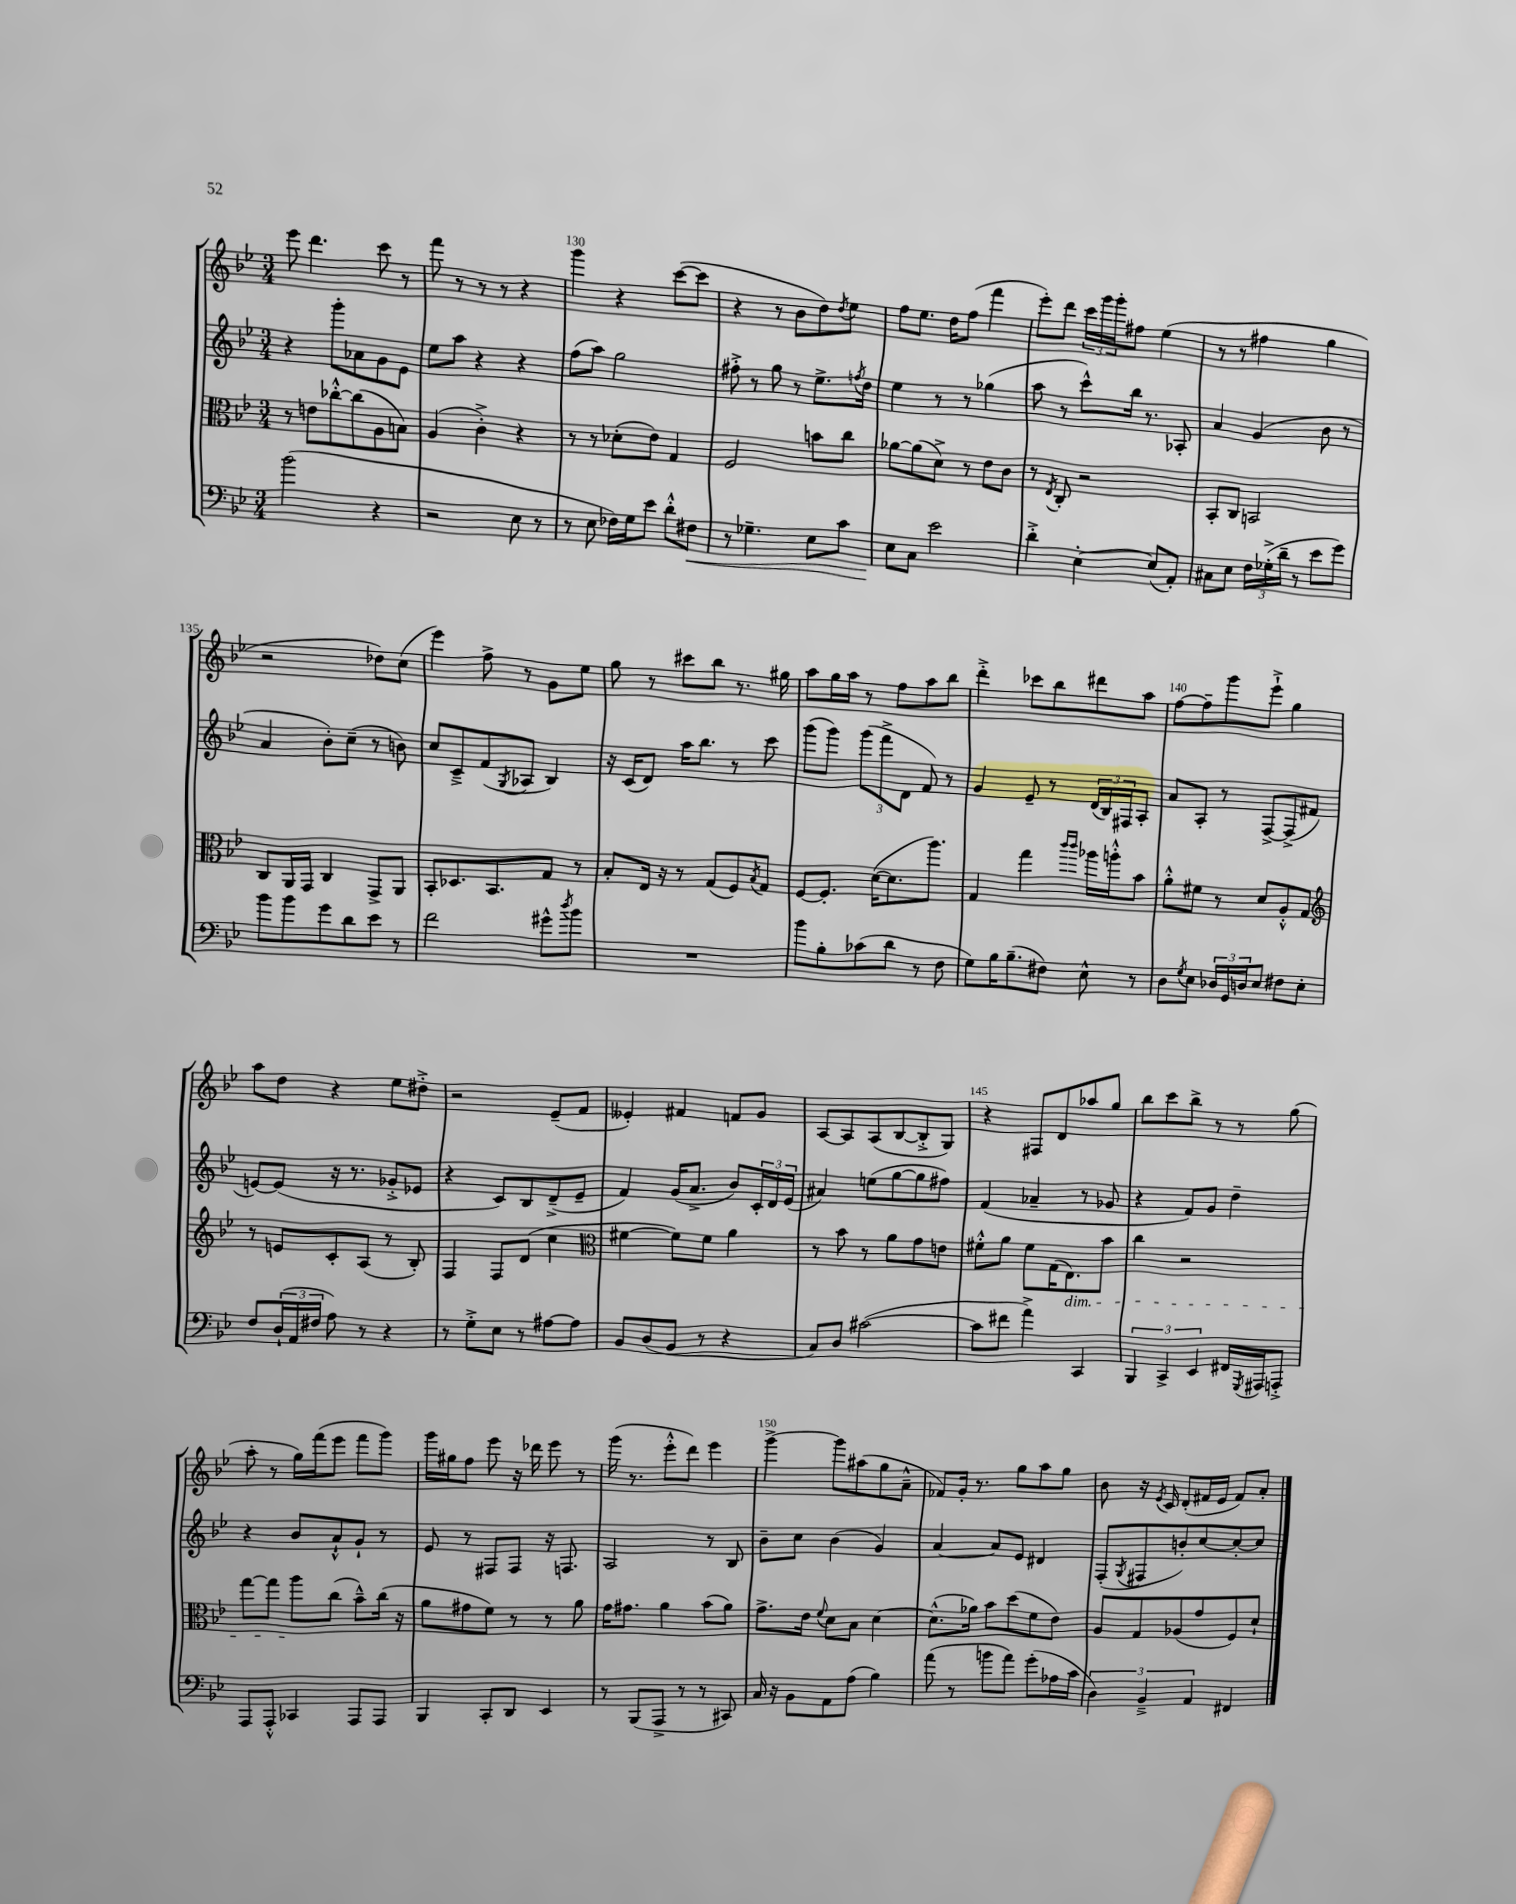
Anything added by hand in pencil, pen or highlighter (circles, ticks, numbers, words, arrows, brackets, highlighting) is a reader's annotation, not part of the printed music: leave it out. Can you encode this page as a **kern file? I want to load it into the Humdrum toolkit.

**kern	**kern	**kern	**kern
*staff4	*staff3	*staff2	*staff1
*clefF4	*clefC3	*clefG2	*clefG2
*k[b-e-]	*k[b-e-]	*k[b-e-]	*k[b-e-]
*M3/4	*M3/4	*M3/4	*M3/4
(2b-	8r	4r	8eee-
.	8e	.	4.ddd
.	[8cc-'^^	8ggg'	.
.	(8cc-]	8a-	.
4r	8A	8g	8ccc
.	8B)	8e-	8r
=	=	=	=
2r	(4A	8ee-	8fff
.	.	8aa	8r
.	4c'^)	4r	8r
.	.	.	8r
8E-	4r	4r	4r
8r	.	.	.
=	=	=	=
8r	8r	(8ff	4ggg
8E-	8r	8aa)	.
16F-)	(8d-'	2gg	4r
16G	.	.	.
8e-	8e-)	.	.
8d'^^	4G	.	([8ccc
8F#	.	.	8ccc]
=	=	=	=
8r	2F	8ff#'^	4r
4.G-~	.	8r	.
.	.	8gg	8r
.	.	8r	8b-
8E-	8b	8.ee-^	8dd)
.	.	.	8qdd
8c	8cc	.	8ee-
.	.	8qff	.
.	.	16dd	.
=	=	=	=
8E-	[8a-	4ee-	8ff
8C	(8a-]	.	8.ee-
2e-	8d^)	8r	.
.	.	.	16dd
.	8r	8r	(8ff
.	8e-	(4gg-	4fff
.	8c	.	.
=	=	=	=
4d'^	8r	8aa	8eee-')
.	8qE-	.	.
.	8C'	8r	8ddd
[4E-'	2r	8ccc^^)	24ccc
.	.	.	24ggg
.	.	.	24ggg'
.	.	16bb-	8ff#
.	.	8.r	.
(8E-]	.	.	(4ee-
8AA')	.	8A-'	.
=	=	=	=
8C#	8BB-'	4a	8r
8E-	8C	.	8r
24F	2BB	(4g	4ff#
(24G-'^	.	.	.
24d~	.	.	.
8r	.	.	.
8e-	.	8b-	4gg
8g)	.	8r	.
=	=	=	=
8b-	8C	4a	2r
8b-	16AA	.	.
.	16GG	.	.
8g	4C	8b-')	.
8d	.	(8cc~	.
8e-	8GG^	8r	8dd-)
8r	8AA	8b)	(8cc
=	=	=	=
2f	8BB-'	8cc	4eee-)
.	8.D-	8c~^	.
.	.	(8f	8ff^
.	8.BB-	.	.
.	.	8qG	.
.	.	8A-	8r
8g#^^	8G	4B-)	8g
8qdd	.	.	.
8b-	8r	.	8ee-
=	=	=	=
2.r	8B-'	16r	8gg
.	.	(16c	.
.	16E-	8d)	8r
.	16r	.	.
.	8r	16aa	8ccc#
.	.	8.bb-	.
.	(8G	.	8bb-
.	8F)	8r	8.r
.	8qB-	.	.
.	8G	8ccc	.
.	.	.	16gg#
=	=	=	=
8b-	[8F	(8ggg	8aa
8B-'	8.F']	8ggg)	16gg
.	.	.	16aa
(8c-	.	(12ggg	8r
.	([16d	.	.
.	.	12fff^	.
8d	8.d]	.	8ff
.	.	12d	.
8r	.	8f)	8aa
.	8.aa)	.	.
8F	.	8r	8bb-
=	=	=	=
8G)	4G	4g	4ddd'^
16B-	.	.	.
(8.B-~	.	.	.
.	4gg	8e-~	8ccc-
8F#)	.	8r	8bb-
.	16qqccc	.	.
.	16qqccc	.	.
8E-^^	16aa-	(24d	8ddd#
.	.	24B-)	.
.	16aa'^^	.	.
.	.	24F#	.
8r	8b-	8A'	8aa
=	=	=	=
8D	8a'^^	8a	[8ff
8qG	.	.	.
8E-	8f#	8A'	8ff~]
24D-	8r	8r	8ggg
24GG	.	.	.
24D	.	.	.
8E-	8d	[8F^	8eee-`^
8F#	8A'^^	(8F^]	4gg
8E-'	8G	8f#	.
=	=	=	=
*	*clefG2	*	*
8F	8r	[8e)	8aa
(24D`	8e	(8e]	8dd
24AA	.	.	.
24F#	.	.	.
8A)	8c'	16r	4r
.	.	8.r	.
8r	(8A	.	.
4r	8r	8g-'^	8ee-
.	8B-')	8e-	8dd#'^
=	=	=	=
8r	4F	4r	2r
8G'^	.	.	.
8E-	8F	8c)	.
8r	(8d	8B-	.
[8A#	4cc	(8d~^	(8e-~
8A#]	.	8e-~	8f
=	=	=	=
*	*clefC3	*	*
8BB-	[4f#	4f)	4e--')
(8D	.	.	.
8BB-	8f#])	(16g	4f#
.	.	8.a^	.
8r	8f#	.	.
4r	4a	8b-)	8f
.	.	24c'	8g
.	.	24d	.
.	.	(24e-	.
=	=	=	=
8C)	8r	4a#)	[8A
8D	8b-	.	8A]
([2c#	8r	(8ee	(8A
.	8a	[8gg	[8B-
.	8g	8gg]	8B-'^]
.	8e	8ff#)	8G)
=	=	=	=
8c#]	8f#'^^	(4f	4r
8f#	8a	.	.
4a^)	8f#	4a-~	8F#
.	(16G	.	8d
.	8.E-)	.	.
4CC	.	8r	8aa-
.	8b-	8g-	8gg
=	=	=	=
6BBB-	4cc	4r	8bb-
.	.	.	8ccc
6CC^	.	.	.
.	2r	8f)	8bb-^
6EE-	.	.	.
.	.	8g	8r
16FF#	.	4dd~	8r
8qGGG	.	.	.
16AAA#	.	.	.
8AAA'^	.	.	(8gg
=	=	=	=
8AAA	[8gg	4r	8aa'
8AAA'^^	8gg]	.	8r
4CC-	8aa	8b-	16gg)
.	.	.	(16fff
.	(8cc	8a`^^	8eee-
8AAA	8b-~^^)	8g`	8fff
8AAA	(16cc	8r	8ggg)
.	16r	.	.
=	=	=	=
4BBB-	8a	8e-	16ggg
.	.	.	16gg#
.	8g#	8r	8ff
8CC'	8f)	8F#	8eee-
8DD	8r	8F#	16r
.	.	.	16ddd-
4EE-	8r	16r	8eee-
.	.	8.F	.
.	8a	.	8r
=	=	=	=
8r	16g	2A	(16ggg
.	8.g#	.	8.r
(8BBB-	.	.	.
8AAA^	4a	.	8eee-'^^
8r	.	.	8ddd)
8r	(8b-	8r	4eee-
8CC#)	8a)	8B-	.
=	=	=	=
16C	8.g^	8b-~	[4ggg^
16r	.	.	.
8BB-	.	8cc	.
.	16e-	.	.
.	8qqf	.	.
8AA	8d	(4b-	8ggg]
(8A	8B-	.	(8aa#
4B-)	[4d	4g)	8gg
.	.	.	8a~^^
=	=	=	=
(8a	(8.d^^]	[4a	8f-)
8r	.	.	16g'
.	16a-)	.	8.r
8b	8b-	8a]	.
8a)	(8dd	8e-	8gg
(8g'	8f	4d#	8aa
16A-	8e-)	.	8gg
16c	.	.	.
=	=	=	=
6D)	8A	(8F'	8b-
.	.	8qG	.
.	8G	8F#	16r
6BB-~^	.	.	.
.	.	.	8qe-
.	.	.	16c
.	(8A-	8b')	(8d'
6AA	.	.	.
.	8g	[8cc	16f#
.	.	.	16e-
4FF#	8F)	8cc'_	8f#)
.	8d`	8cc]	8a'
==	==	==	==
*-	*-	*-	*-
